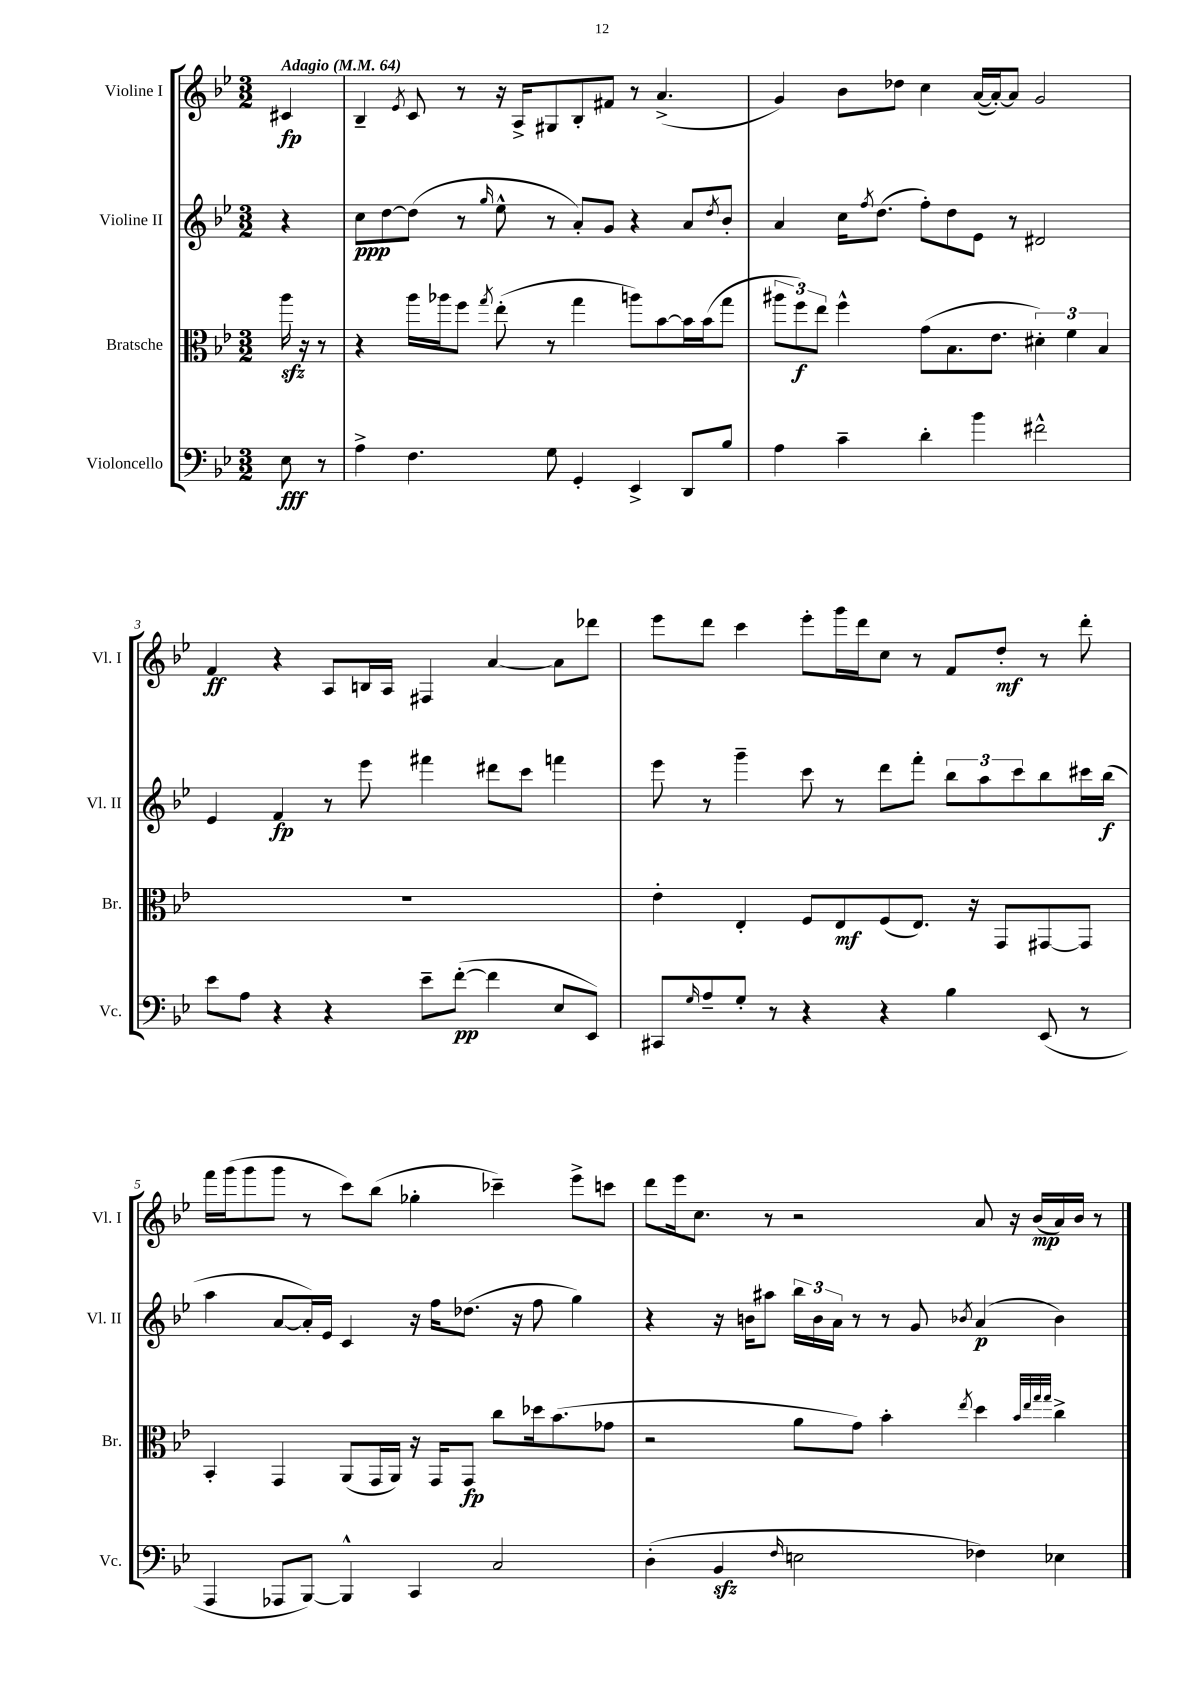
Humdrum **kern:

**kern	**kern	**kern	**kern
*staff4	*staff3	*staff2	*staff1
*clefF4	*clefC3	*clefG2	*clefG2
*k[b-e-]	*k[b-e-]	*k[b-e-]	*k[b-e-]
*M3/2	*M3/2	*M3/2	*M3/2
*MM64	*MM64	*MM64	*MM64
8E-	16aa	4r	4c#
.	16r	.	.
8r	8r	.	.
=	=	=	=
4A^	4r	8cc	4B-~
.	.	[8dd	.
.	.	.	8qe-
4.F	16aa	(8dd]	8c
.	16aa-	.	.
.	8ff	8r	8r
.	8qgg	16qqgg	.
.	(8ee-'	8ee-^^	16r
.	.	.	16A^
8G	8r	8r	8G#
4GG'	4gg	8a')	8B-'
.	.	8g	8f#
4EE-^	8aa)	4r	8r
.	[8b-	.	(4.a^
8DD	16b-]	8a	.
.	(16b-	.	.
.	.	8qdd	.
8B-	8gg	8b-'	.
=	=	=	=
4A	12aa#	4a	4g)
.	12ff)	.	.
.	12ee-	.	.
4c~	4ff^^	16cc	8b-
.	.	8qff	.
.	.	(8.dd	.
.	.	.	8dd-
4d'	(8g	8ff')	4cc
.	8.B-	8dd	.
4b-	.	8e-	([16a
.	8.e-	.	16a'_)
.	.	8r	8a]
2f#^^	6d#')	2d#	2g
.	6f	.	.
.	6B-	.	.
=	=	=	=
8e-	1.r	4e-	4f
8A	.	.	.
4r	.	4f	4r
4r	.	8r	8A
.	.	8eee-	16B
.	.	.	16A
8e-~	.	4fff#	4F#
([8f'	.	.	.
4f]	.	8ddd#	[4a
.	.	8ccc	.
8E-	.	4fff	8a]
8EE-)	.	.	8ddd-
=	=	=	=
8CC#	4e-'	8eee-	8eee-
16qqG	.	.	.
8A~	.	8r	8ddd
8G'	4E-'	4ggg~	4ccc
8r	.	.	.
4r	8F	8ccc	8eee-'
.	8E-	8r	16ggg
.	.	.	16ddd
4r	(8F	8ddd	8cc
.	8.E-)	8fff'	8r
4B-	.	12bb-	8f
.	16r	.	.
.	.	12aa	.
.	8GG	.	8dd'
.	.	12ccc	.
(8EE-	[8GG#	8bb-	8r
8r	8GG#]	16ccc#	8ddd'
.	.	(16bb-	.
=	=	=	=
4AAA	4BB-'	4aa	16fff
.	.	.	(16ggg
.	.	.	8ggg
8AAA-	4GG	[8a	8ggg
[8BBB-)	.	16a'])	8r
.	.	16e-	.
4BBB-^^]	(8AA	4c	8ccc)
.	16GG	.	(8bb-
.	16AA)	.	.
4CC	16r	16r	4gg-'
.	16GG	16ff	.
.	8GG	(8.dd-	.
2C	8cc	.	4ccc-~)
.	.	16r	.
.	16dd-	8ff	.
.	(8.b-	.	.
.	.	4gg)	8eee-^
.	8g-	.	8ccc
=	=	=	=
(4D'	2r	4r	8ddd
.	.	.	16eee-
.	.	.	8.cc
4BB-	.	16r	.
.	.	16b	.
.	.	8aa#	8r
16qqF	.	.	.
2E	8a	24bb-	2r
.	.	24b	.
.	.	24a	.
.	8g)	8r	.
.	4b-'	8r	.
.	.	8g	.
.	8qee-	8qb-	.
4F-)	4dd	(4a	8a
.	.	.	16r
.	.	.	(16b-
.	32qqb-	.	.
.	32qqee-	.	.
.	32qqgg	.	.
.	32qqgg	.	.
4E-	4cc^	4b-)	16a)
.	.	.	16b-
.	.	.	8r
==	==	==	==
*-	*-	*-	*-
